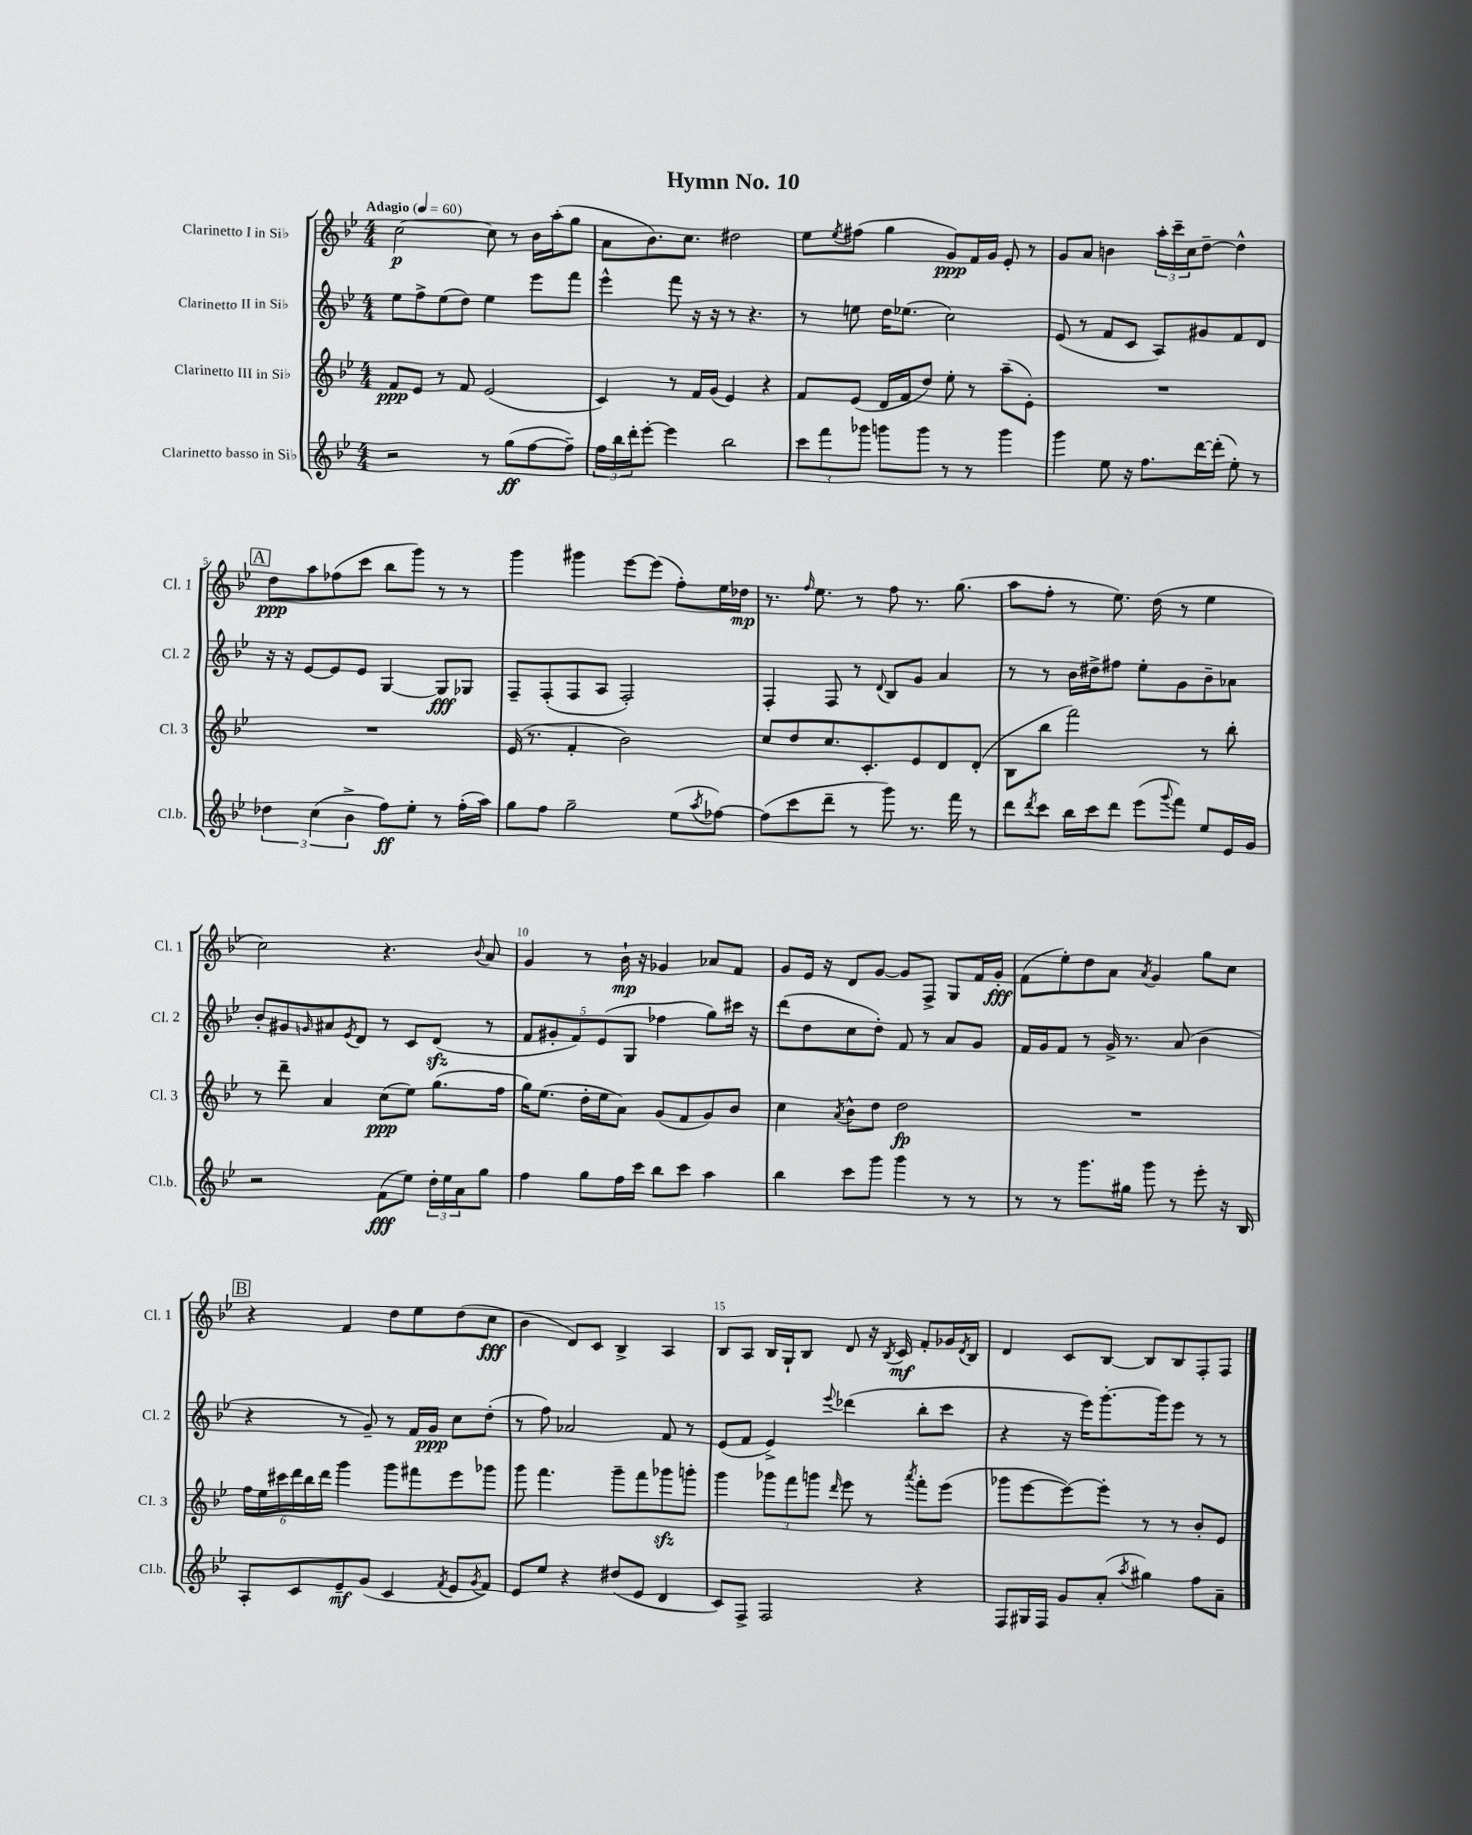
\header { title = "Hymn No. 10" }
<<
\new StaffGroup <<
\new Staff = "s0" \with { instrumentName = "Clarinetto I in Sib" shortInstrumentName = "Cl. 1" } {
    \clef treble \key bes \major \numericTimeSignature \time 4/4 \tempo "Adagio" 4 = 60
    c''2~\p c''8 r8 bes'16 a''16-.( g''8 |
    a'8 bes'8.) c''8. dis''2 |
    ees''8 \acciaccatura { ees''8 } fis''8( g''4 g'8\ppp) f'16 g'16 ees'8-. r8 |
    g'8 a'8 b'4 \tuplet 3/2 { a''16-. c'''16-- c''16 } d''8~-- d''4-^ |
    \mark \markup { \box "A" } d''8\ppp a''8 fes''8( c'''8 bes''8 g'''8) r8 r8 |
    g'''4 gis'''4 ees'''8~ ees'''8( f''8-.) ees''16 des''16\mp |
    r8. \grace { f''16 } ees''8. r8 f''8 r8. g''8.( |
    a''8 f''8-. r8 ees''8.) d''16( r8 ees''4 |
    c''2) r4. \appoggiatura { bes'8 } a'8 |
    g'4 r8 bes'16-!\mp r16 ges'4 aes'8 f'8 |
    g'8 ees'16 r16 d'8 g'8~ g'8 f8-> g8 f'16 g'16-.\fff |
    f'8( ees''8-.) d''8 a'8 \acciaccatura { a'8 } g'4 g''8 c''8 |
    \mark \markup { \box "B" } r4 f'4 d''8 ees''8 d''8( c''8\fff |
    bes'4 d'8) c'8 bes4-> a4 |
    bes8 a8 bes16 g16-! bes8 d'8 r16 \acciaccatura { bes8 } c'16\mf f'8-. ges'16 \acciaccatura { d'8 } bes16 |
    d'4 c'8 bes8~ bes8 bes8 f8-. f8 \bar "|." |
}
\new Staff = "s1" \with { instrumentName = "Clarinetto II in Sib" shortInstrumentName = "Cl. 2" } {
    \clef treble \key bes \major \numericTimeSignature \time 4/4
    ees''8 f''8-> ees''8( d''8) ees''4 ees'''8 f'''8 |
    ees'''4-^ f'''8 r16 r16 r8 r4. |
    r8 e''8 d''16 ees''8.( c''2) |
    ees'8( r8 f'8 c'8 a8) gis'8 f'8 d'8 |
    \mark \markup { \box "A" } r16 r16 ees'8~ ees'8 ees'8 g4~ g8\fff ges8 |
    f8-- f8-.( f8 a8 f2-.) |
    f4-. f8 r8 \appoggiatura { d'8 } bes8 g'8 a'4 |
    r8 r8 bes'16 dis''16-> fis''8 ees''8-. g'8 bes'8-- aes'8 |
    bes'8-. gis'8 \grace { g'16 } ais'8 \acciaccatura { ees'8 } d'8 r8 c'8 d'8\sfz( r8 |
    \tuplet 5/4 { f'8 gis'8-. f'8) ees'8( g8 } fes''4 g''8) cis'''16 r16 |
    d'''8( d''8 c''8 d''8-.) f'8 r8 a'8 g'8 |
    f'16 g'16 f'8 r8 g'16-> r8. a'8( bes'4 |
    \mark \markup { \box "B" } r4 r8 g'8--) r8 f'16 g'16\ppp c''8 d''8-.( |
    r8 f''8) aes'2 f'8 r8 |
    ees'8( f'8 ees'4->) \appoggiatura { ees'''8 } des'''4( bes''8-. c'''8 |
    r4 r16 ees'''16) g'''8.~-. g'''16 ees'''8 r8 r8 \bar "|." |
}
\new Staff = "s2" \with { instrumentName = "Clarinetto III in Sib" shortInstrumentName = "Cl. 3" } {
    \clef treble \key bes \major \numericTimeSignature \time 4/4
    f'8\ppp ees'8 r8 f'8 ees'2( |
    c'4) r8 f'16 g'16( ees'4) r4 |
    f'8 ees'8( d'16 f'16 d''8) ees''8-. r8 a''8--( ees'8-.) |
    R1 |
    \mark \markup { \box "A" } R1 |
    ees'16( r8. f'4-. bes'2) |
    c''8 d''8 c''8. c'8.-. ees'8 d'8 d'8-.( |
    bes8 bes''8 f'''2) r8 bes''8-. |
    r8 d'''8-- a'4 c''8\ppp( ees''8) g''8.( f''16 |
    g''16) ees''8.( d''16-. ees''16 a'8) g'8( f'8 g'8) bes'8 |
    c''4 \acciaccatura { a'8 } bes'8-^ d''8 d''2\fp |
    R1 |
    \mark \markup { \box "B" } \tuplet 6/4 { f''16 ees''16 cis'''16 d'''16 bes''16 d'''16 } g'''4 g'''8 fis'''8 ees'''8 ges'''8 |
    g'''8 f'''4. g'''8-- f'''8 ges'''8\sfz g'''8-. |
    g'''4 \tuplet 3/2 { ges'''8 f'''8 g'''8 } \grace { d'''16 } ees'''8 r8 \acciaccatura { a'''8 } f'''8-. ees'''8( |
    ges'''8 ees'''8~ ees'''8~) ees'''8-. r8 r8 bes'8-. ees'8 \bar "|." |
}
\new Staff = "s3" \with { instrumentName = "Clarinetto basso in Sib" shortInstrumentName = "Cl.b." } {
    \clef treble \key bes \major \numericTimeSignature \time 4/4
    r2 r8 g''8\ff( f''8~ f''8--) |
    \tuplet 3/2 { f''16 bes''16 d'''16-. } ees'''8~-. ees'''4 bes''2 |
    \tuplet 3/2 { c'''8 f'''8 ges'''8 } g'''8 g'''8 r8 r8 g'''4 |
    g'''4 ees''8 r16 f''8. d'''16~ d'''16-.( ees''8-.) r8 |
    \mark \markup { \box "A" } \tuplet 3/2 { des''4 c''4( bes'4-> } f''8\ff) ees''8-. r8 f''16-.( a''16) |
    g''8 f''8 g''2-- ees''8( \acciaccatura { a''8 } fes''8~) |
    fes''8( c'''8 d'''8-- r8 g'''8) r8. f'''16 r8 |
    d'''8 \acciaccatura { d'''8 } c'''8 bes''16 c'''16 d'''8 ees'''8( \appoggiatura { g'''8 } f'''8) ees''8 ees'16 g'16 |
    r2 f'8\fff( ees''8) \tuplet 3/2 { d''16-. ees''16 a'16 } g''8 |
    f''4 g''8 f''16 c'''16 bes''8 c'''8 a''4 |
    bes''4 c'''8 g'''8 g'''4 r8 r8 |
    r8 r8 g'''8. gis''16 g'''8 r8 ees'''8-. r16 bes16 |
    \mark \markup { \box "B" } a8-. c'8 ees'8--\mf g'8( c'4 \acciaccatura { f'8 } ees'8 \acciaccatura { g'8 } f'8) |
    ees'8 ees''8 r4 dis''8( ees'8 d'4 |
    c'8) f8-> f2 r4 |
    f8 gis16 f16 g'8 a'8-.( \acciaccatura { a''8 } gis''4) f''8 a'8-- \bar "|." |
}
>>
>>
\layout { \context { \Score \override BarNumber.break-visibility = ##(#f #t #t) barNumberVisibility = #(every-nth-bar-number-visible 5) } }
